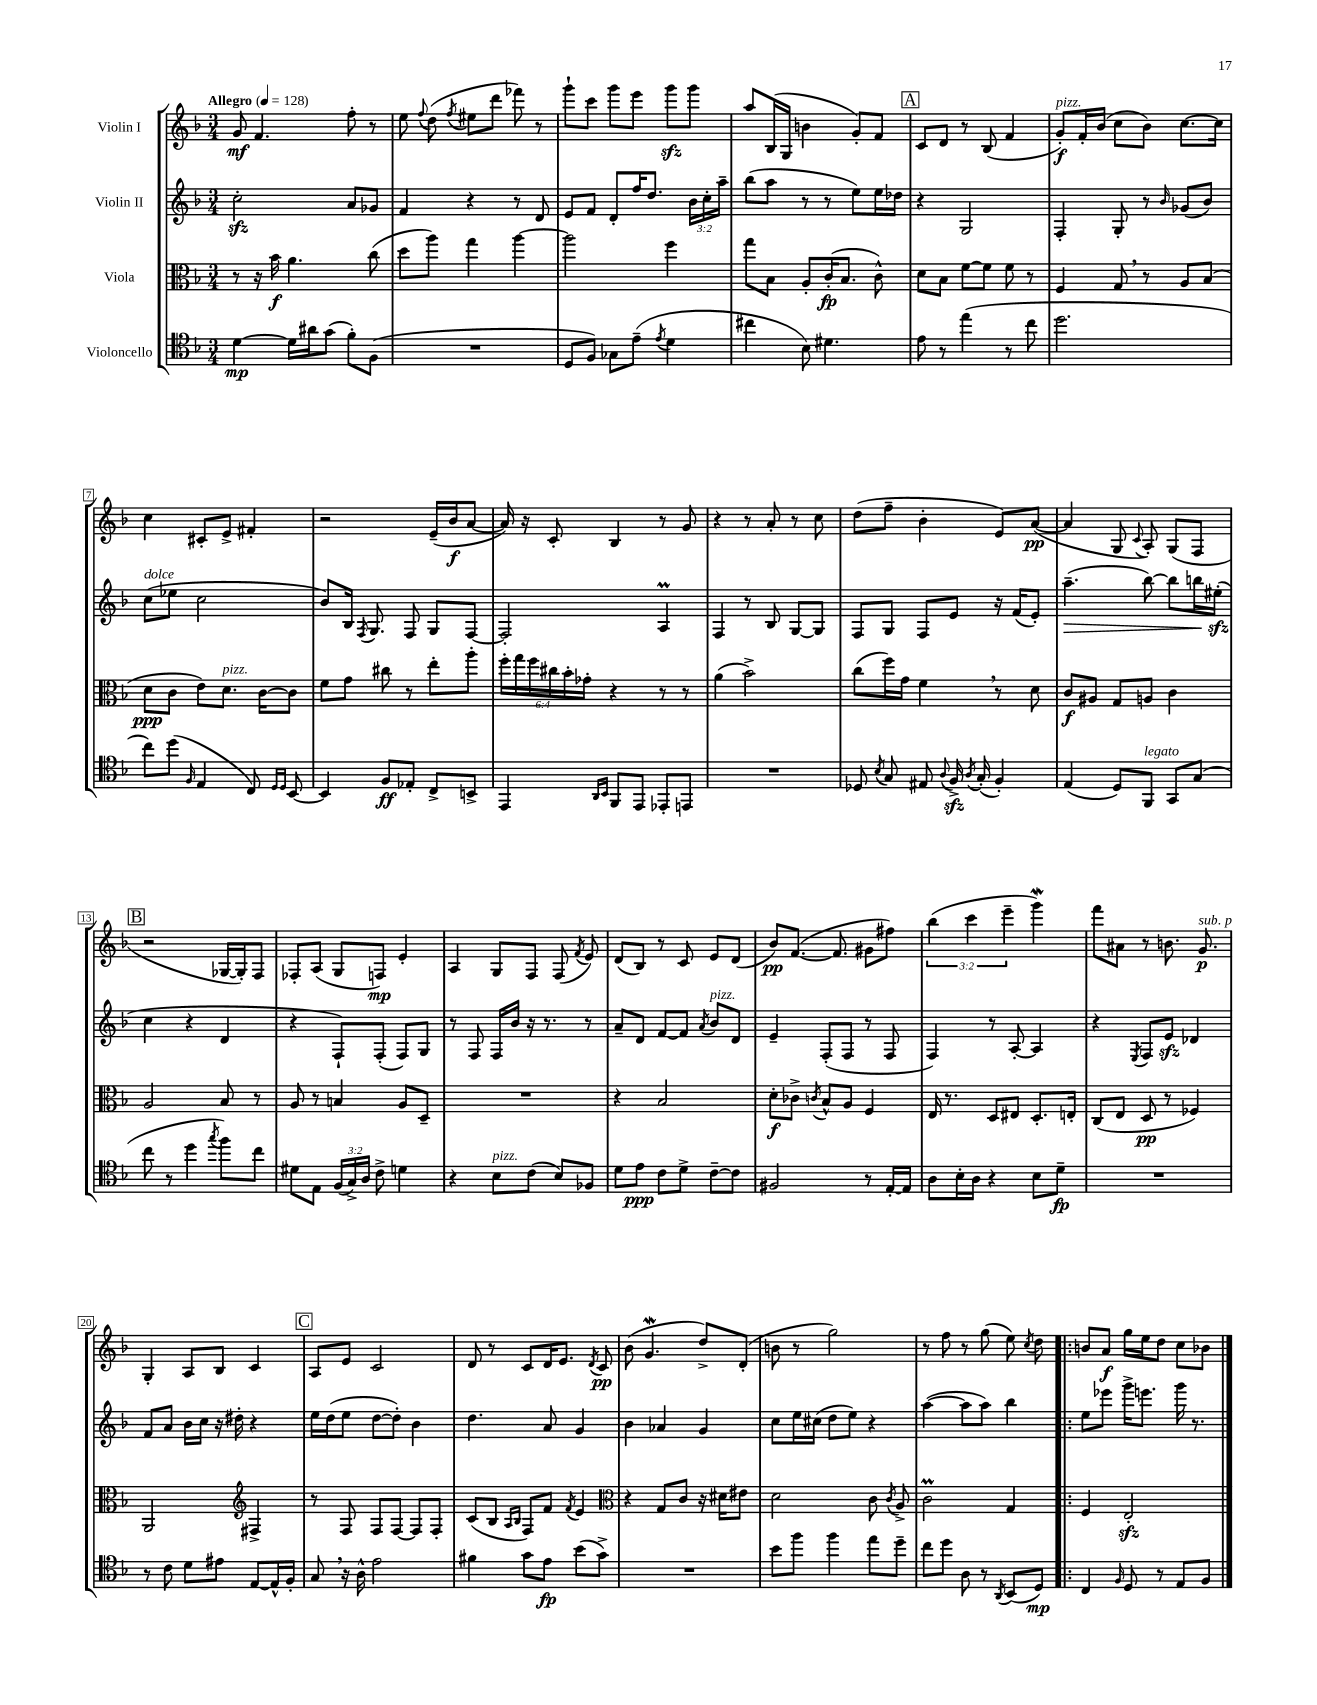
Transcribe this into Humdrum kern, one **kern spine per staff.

**kern	**kern	**kern	**kern
*staff4	*staff3	*staff2	*staff1
*clefC4	*clefC3	*clefG2	*clefG2
*k[b-]	*k[b-]	*k[b-]	*k[b-]
*M3/4	*M3/4	*M3/4	*M3/4
*MM128	*MM128	*MM128	*MM128
[4d	8r	2cc'	8g
.	16r	.	4.f
.	16b-	.	.
16d]	4.a	.	.
16a#	.	.	.
(8g	.	.	.
8f')	.	8a	8ff'
(8F	(8cc	8g-	8r
=	=	=	=
2.r	8dd	4f	8ee
.	.	.	8qqff
.	8aa)	.	(8dd
.	.	.	8qff
.	4gg	4r	8ee#
.	.	.	8ddd
.	[4aa	8r	8fff-)
.	.	8d	8r
=	=	=	=
8D	2aa]	8e	8ggg`
8F)	.	8f	8ccc
8G-	.	8d'	8ggg
(8e~	.	16ff	8eee
.	.	8.dd	.
8qe	.	.	.
4d	4ff	.	8ggg
.	.	24b-	8ggg
.	.	24cc'	.
.	.	24aa~	.
=	=	=	=
4cc#	8gg	(8bb-	8aa
.	8B-	8aa	(16B-
.	.	.	16G
8B-)	8A'	8r	4b
4.d#	(16c'	8r	.
.	8.B-	.	.
.	.	8ee)	8g')
.	8c^^)	16ee	8f
.	.	16dd-	.
=	=	=	=
8e	8d	4r	8c
8r	8B-	.	8d
(4ee	[8f	2G	8r
.	8f]	.	(8B-
8r	8f	.	4f
8cc	8r	.	.
=	=	=	=
2.dd	4F	4F'	8g')
.	.	.	16f'
.	.	.	(16b-
.	8G	8G'	8cc
.	8r	8r	8b-)
.	.	16qqb-	.
.	8A	(8g-	[8.cc
.	(8B-	8b-)	.
.	.	.	16cc]
=	=	=	=
8cc)	8d	(8cc	4cc
(8dd	8c	8ee-	.
16qqF	.	.	.
4E	8e)	2cc	8c#'
.	8.d	.	8e^
8C)	.	.	4f#'
.	[16c	.	.
16qqD	.	.	.
16qqD	.	.	.
[8BB-	8c]	.	.
=	=	=	=
4BB-]	8f	8b-)	2r
.	8g	16B-	.
.	.	8qF	.
.	.	8.G	.
8F	8cc#	.	.
8E-'	8r	8F	.
8C^	8ee'	8G	(16e~
.	.	.	16b-
8BB^	8aa'	[8F	[8a
=	=	=	=
4EE	24ff'	2F']	16a])
.	24gg	.	.
.	.	.	16r
.	24ff	.	.
.	24cc#	.	8c'
.	24b-'	.	.
.	24g-'	.	.
16qqAA	.	.	.
16qqBB-	.	.	.
8FF	4r	.	4B-
8EE	.	.	.
8EE-'	8r	4A	8r
8EE	8r	.	8g
=	=	=	=
2.r	(4a	4F	4r
.	2b-^)	8r	8r
.	.	8B-	8a'
.	.	[8G	8r
.	.	8G]	8cc
=	=	=	=
8D-	(8cc	8F	(8dd
8qB-	.	.	.
8G	16ff)	8G	8ff~
.	16g	.	.
8E#	4f	8F	4b-'
8qqA	.	.	.
16F^	.	8e	.
8qA	.	.	.
(16G'	.	.	.
4F')	8r	16r	8e)
.	.	(16f	.
.	8d	8e')	([8a
=	=	=	=
(4E	8c	(4.aa~	4a]
.	8A#	.	.
8D)	8G	.	8G
.	.	.	8qqc
8FF	8A	[8bb-)	8A')
8GG	4c	8bb-]	(8G
(8G	.	16bb	8F
.	.	(16ee#'	.
=	=	=	=
8cc	2A	4cc	2r
8r	.	.	.
4dd	.	4r	.
8qgg	.	.	.
8ff)	8B-	4d	[16G-
.	.	.	16G-'])
8cc	8r	.	8F
=	=	=	=
8d#	8A	4r	8F-'
8E	8r	.	(8A
(24F	4B	8F`)	8G
24G^)	.	.	.
24A	.	.	.
8c^	.	(8F'	8F)
4d	8A	8F)	4e'
.	8D~	8G	.
=	=	=	=
4r	2.r	8r	4A
.	.	8F	.
8B-	.	16F	8G
.	.	16b-	.
(8c	.	16r	8F
.	.	8.r	.
8B-)	.	.	(8F
.	.	.	8qf
8F-	.	8r	8e)
=	=	=	=
8d	4r	8a~	(8d
8e	.	8d	8B-)
8c	2B-	[8f	8r
8d^	.	8f]	8c
.	.	8qa	.
[8c~	.	8b-	8e
8c]	.	8d	(8d
=	=	=	=
2F#	8d'	4e~	8b-)
.	8c-^	.	([8.f
.	8qc	.	.
.	8B-^^	(8F'	.
.	.	.	8.f]
.	8A	8F	.
8r	4F	8r	8g#
[16E'	.	8F	8ff#)
16E]	.	.	.
=	=	=	=
8A	16E	4F)	(6bb-
.	8.r	.	.
16B-'	.	.	.
.	.	.	6ccc
16A	.	.	.
4r	8D	8r	.
.	.	.	6eee~
.	8E#	[8A'	.
8B-	8.D'	4A]	4ggg)
8d~	.	.	.
.	16E'	.	.
=	=	=	=
2.r	(8C	4r	8fff
.	8E	.	8a#
.	.	8qE	.
.	8D	8F	8r
.	8r	8e	8.b
.	4F-)	4d-	.
.	.	.	8.g
=	=	=	=
8r	2AA	8f	4G'
8c	.	8a	.
8d	.	16b-	8A
.	.	16cc	.
8e#	.	16r	8B-
.	.	16dd#'	.
*	*clefG2	*	*
[8E	4F#^	4r	4c
16E^^]	.	.	.
16F'	.	.	.
=	=	=	=
8G	8r	16ee	8A
.	.	(16dd	.
16r	8F	8ee	8e
16A^^	.	.	.
2e	8F	[8dd	2c
.	[8F	8dd'])	.
.	8F]	4b-	.
.	8F'	.	.
=	=	=	=
4f#	(8c	4.dd	8d
.	8B-	.	8r
.	16qqA	.	.
.	16qqB-	.	.
8g	8F)	.	8c
8e	8f	8a	16d
.	.	.	8.e
.	8qf	.	.
(8b-	4e	4g	.
.	.	.	8qd
8g^)	.	.	8c
=	=	=	=
*	*clefC3	*	*
2.r	4r	4b-	(8b-
.	.	.	4.g
.	8G	4a-	.
.	8c	.	.
.	16r	4g	8dd^)
.	16d#	.	.
.	8e#	.	(8d'
=	=	=	=
8b-	2d	8cc	8b
8ff	.	16ee	8r
.	.	(16cc#	.
4ff	.	8dd	2gg)
.	.	8ee)	.
8ee	8c	4r	.
.	8qc	.	.
8dd~	8A^	.	.
=	=	=	=
8cc	2c	([4aa	8r
8dd	.	.	8ff
8A	.	8aa]	8r
8r	.	8aa)	(8gg
8qAA	.	.	.
(8BB-	4G	4bb-	8ee)
.	.	.	8qcc
8D)	.	.	8dd
=!|:	=!|:	=!|:	=!|:
4C	4F	8ee	8b
.	.	8eee-	8a
16qqF	.	.	.
8D	2E'	16ggg^	16gg
.	.	8.eee	16ee
8r	.	.	8dd
8E	.	16ggg	8cc
.	.	8.r	.
8F	.	.	8b-
==	==	==	==
*-	*-	*-	*-
